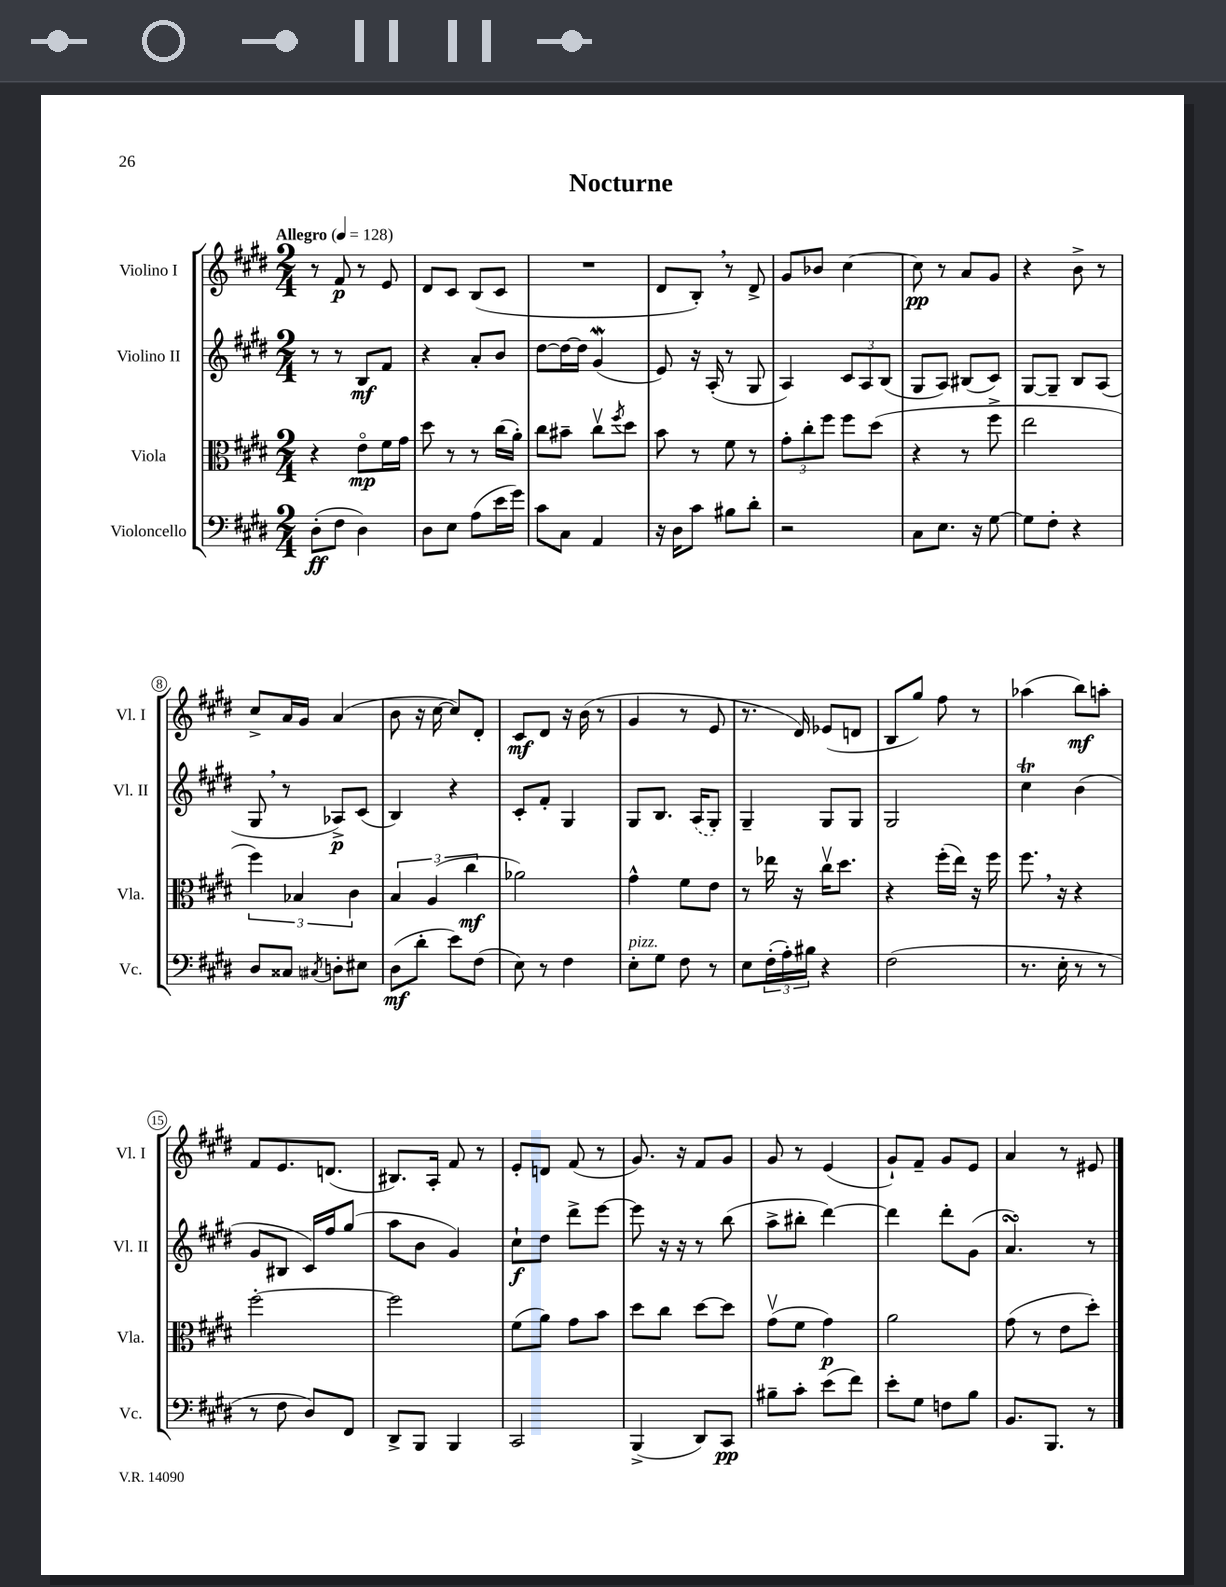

**kern	**kern	**kern	**kern
*staff4	*staff3	*staff2	*staff1
*clefF4	*clefC3	*clefG2	*clefG2
*k[f#c#g#d#]	*k[f#c#g#d#]	*k[f#c#g#d#]	*k[f#c#g#d#]
*M2/4	*M2/4	*M2/4	*M2/4
*MM128	*MM128	*MM128	*MM128
(8D#'	4r	8r	8r
8F#	.	8r	8f#
4D#)	8eo	8B	8r
.	16f#	8f#	8e
.	16g#	.	.
=	=	=	=
8D#	8dd#	4r	8d#
8E	8r	.	8c#
(8A	8r	8a'	(8B
16e	(16cc#	8b	8c#
16g#)	16a')	.	.
=	=	=	=
8c#	8cc#	[8dd#	2r
8C#	8b#~	16dd#_	.
.	.	16dd#]	.
4AA	8cc#v	(4g#	.
.	8qff#	.	.
.	8dd#	.	.
=	=	=	=
16r	8b	8e)	8d#
16D#	.	.	.
8c#	8r	16r	8B')
.	.	(16A'	.
8B#	8f#	8r	8r
8d#'	8r	8G#	8d#^
=	=	=	=
2r	12g#'	4A)	8g#
.	12cc#'	.	.
.	.	.	8b-
.	12ff#	.	.
.	8ff#	12c#	[4cc#
.	.	12A	.
.	(8dd#	.	.
.	.	(12B	.
=	=	=	=
8C#	4r	8G#	8cc#]
8.E	.	8A)	8r
.	8r	(8B#	8a
16r	.	.	.
[8G#	8ff#^	8c#)	8g#
=	=	=	=
8G#]	2ee	[8G#	4r
8F#'	.	8G#~]	.
4r	.	8B	8b^
.	.	(8A	8r
=	=	=	=
8D#	6ff#)	8G#	8cc#^
8C##	.	8r	16a
.	6B-	.	.
.	.	.	16g#
8qC#	.	.	.
8D'	.	8A-^)	(4a
.	6c#	.	.
8E#	.	(8c#	.
=	=	=	=
(8D#	6B	4B)	8b
8d#'	.	.	16r
.	(6A	.	.
.	.	.	[16cc#
8e)	.	4r	8cc#])
.	6cc#	.	.
(8F#	.	.	8d#'
=	=	=	=
8E)	2a-)	8c#'	8c#
8r	.	8f#'	8d#
4F#	.	4G#	16r
.	.	.	(16b
.	.	.	8r
=	=	=	=
8E'	4g#^^	8G#	4g#
8G#	.	8.B	.
8F#	8f#	.	8r
.	.	(16A	.
8r	8e	8G#')	8e
=	=	=	=
8E	8r	4G#~	8.r
(24F#'	16ee-	.	.
24A')	.	.	.
.	16r	.	16d#)
24B#	.	.	.
4r	16cc#v	8G#	(8e-
.	8.dd#	.	.
.	.	8G#	8d
=	=	=	=
(2F#	4r	2G#	8B
.	.	.	8gg#)
.	(16ff#'	.	8ff#
.	16ee)	.	.
.	16r	.	8r
.	16ff#	.	.
=	=	=	=
8.r	8.ff#	4cc#	(4aa-
16E'	16r	.	.
8r	4r	(4b	8bb)
8r	.	.	8aa'
=	=	=	=
8r	[2ff#'	8g#	8f#
8F#	.	8B#	8.e
8D#)	.	16c#)	.
.	.	16ff#	(8.d
8FF#	.	(8gg#	.
=	=	=	=
8DD#^	2ff#]	8aa	8.B#)
8BBB	.	8b	.
.	.	.	16A'
4BBB	.	4g#)	8f#
.	.	.	8r
=	=	=	=
2CC#	(8f#	8cc#`	8e'
.	8a)	8dd#	8d
.	8g#	8ddd#^	(8f#
.	8b	[8eee	8r
=	=	=	=
(4BBB^	8dd#	8eee]	8.g#)
.	8cc#	16r	.
.	.	16r	16r
8DD#)	[8dd#	8r	8f#
8CC#	8dd#]	(8bb	8g#
=	=	=	=
8B#~	(8g#v	8aa^	8g#
8c#'	8f#	8bb#'	8r
(8e	4g#)	[4ddd#)	(4e
8f#)	.	.	.
=	=	=	=
8e'	2a	4ddd#]	8g#`)
8G#	.	.	8f#~
8F	.	8ddd#'	8g#
8B	.	(8g#	8e
=	=	=	=
8.BB	(8g#	4.a)	4a
.	8r	.	.
8.BBB	.	.	.
.	8e	.	8r
8r	8dd#')	8r	8e#
==	==	==	==
*-	*-	*-	*-
